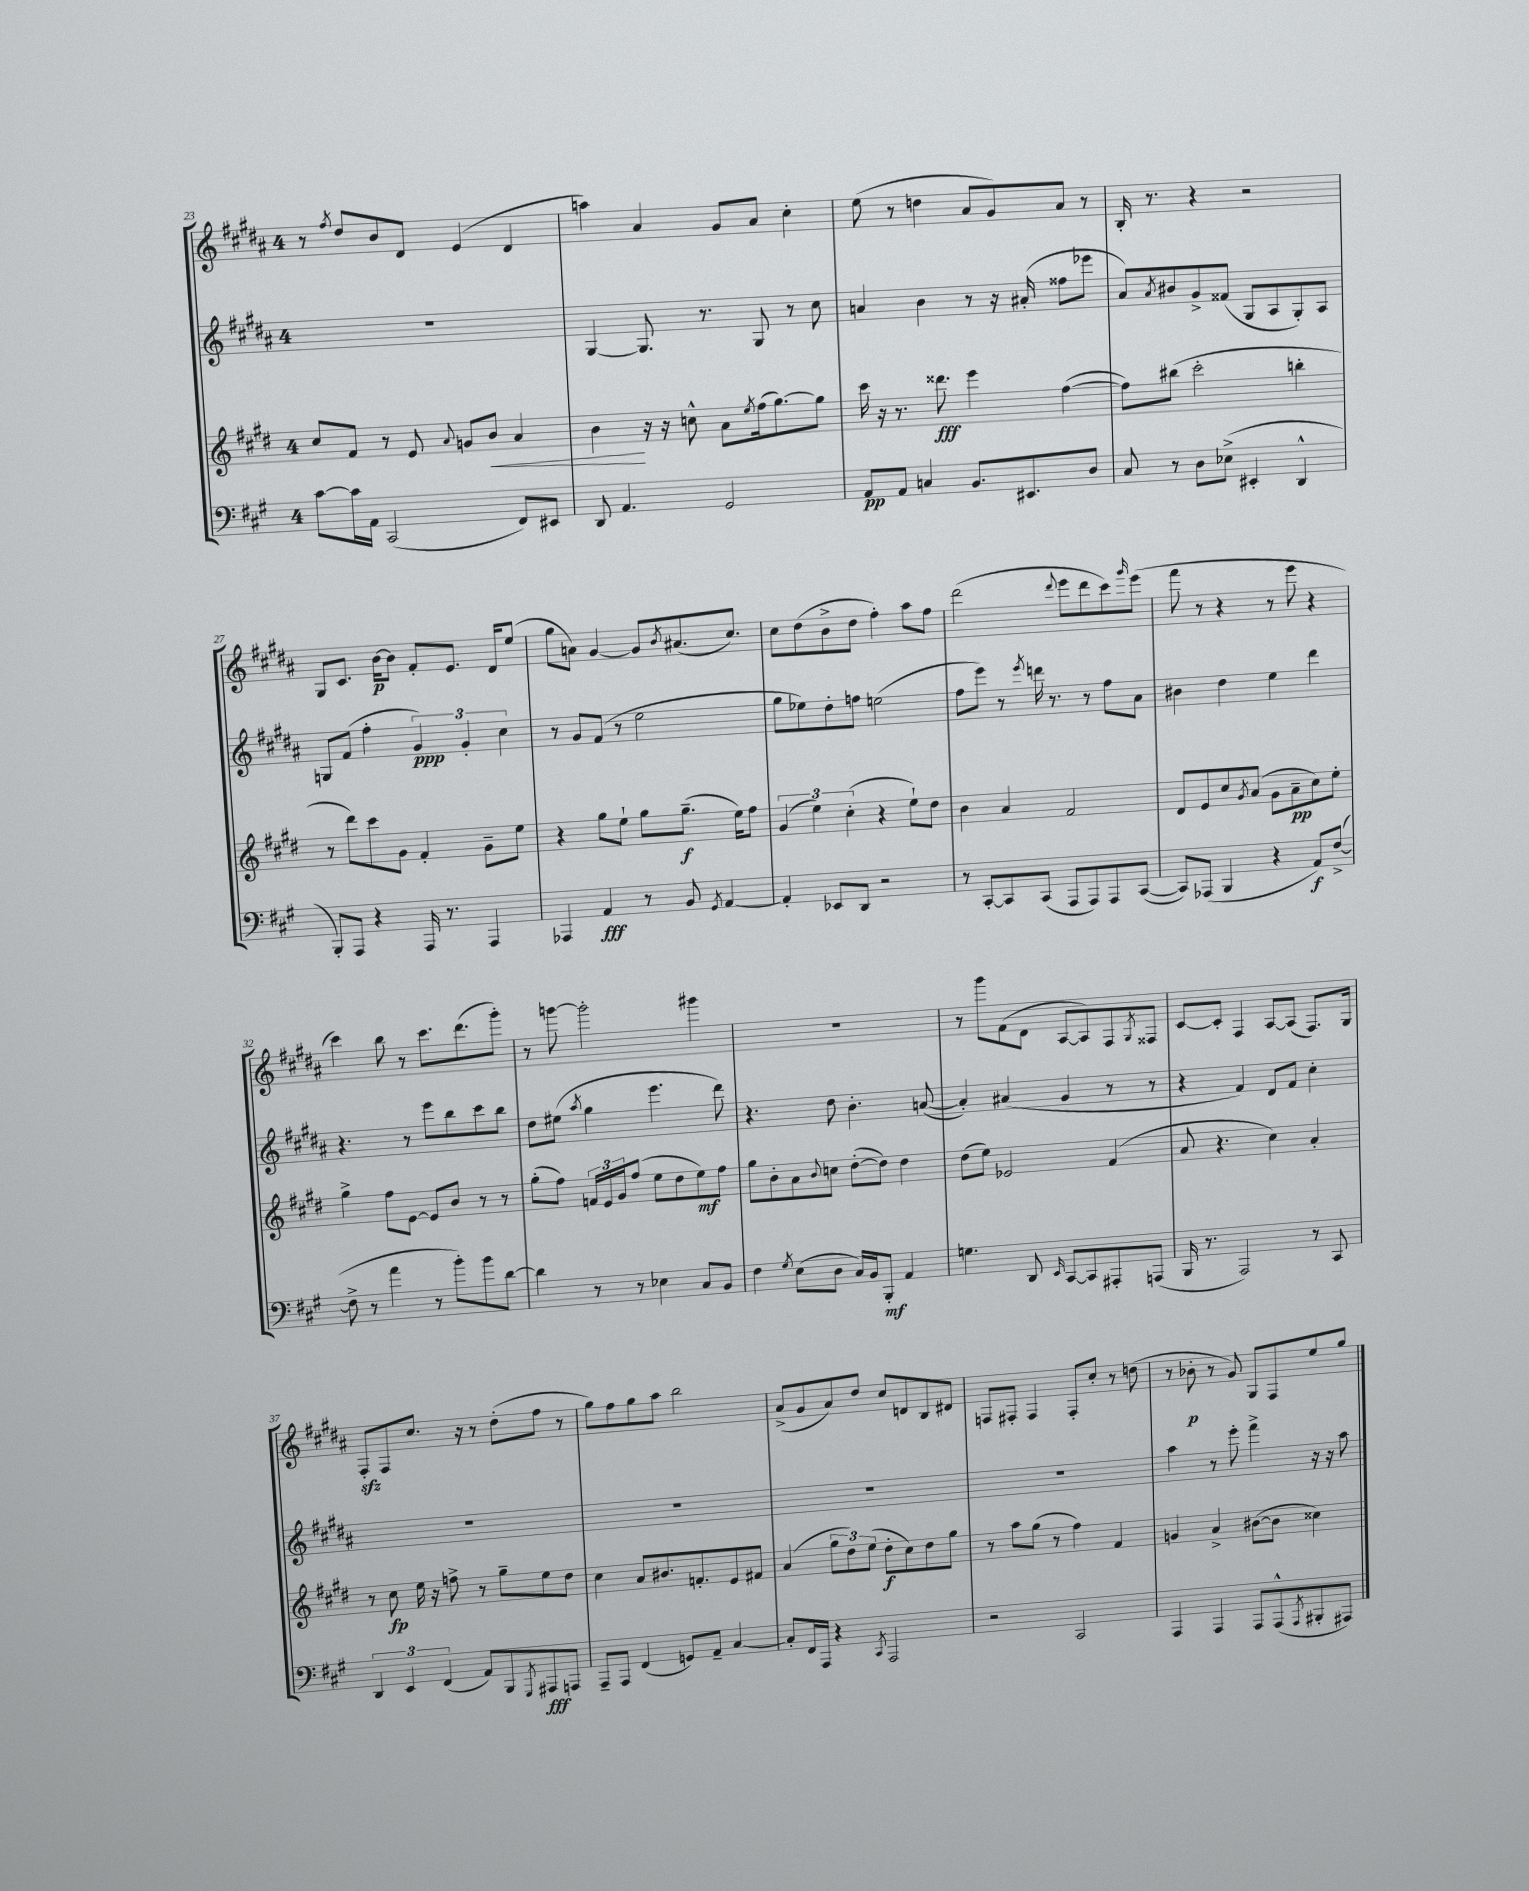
<<
\new StaffGroup <<
\new Staff = "s0" {
    \clef treble \key b \major \once \override Staff.TimeSignature.style = #'single-digit \time 4/4
    r8 \acciaccatura { fis''8 } dis''8 b'8 dis'8 e'4( dis'4 |
    a''4) ais'4 gis'8 ais'8 cis''4-. |
    e''8( r8 d''4 ais'8 gis'8) ais'8 r8 |
    b16-. r8. r4 r2 |
    gis8 cis'8. b'16~\p b'8 fis'8-. e'8. dis'16 e''8( |
    gis''8 a'8) gis'4~ gis'8 \acciaccatura { b'8 } ais'8.( cis''8.) |
    cis''8 dis''8( b'8-> dis''8 fis''4-.) ais''8 fis''8 |
    dis'''2( \appoggiatura { dis'''8 } e'''8 dis'''8 cis'''8) \grace { gis'''16 } e'''8( |
    fis'''8 r8 r4 r8 e'''8 r4 |
    cis'''4) b''8 r8 cis'''8. dis'''8.( gis'''8-.) |
    r8 g'''8~ g'''2-. gis'''4 |
    R1 |
    r8 gis'''8 fis'8( dis'8 ais8~ ais8) fis8 \acciaccatura { gis8 } fisis8 |
    cis'8~ cis'8-. fis4 ais8~ ais8( fis8.) gis16 |
    fis8-.\sfz fis8 cis''8. r16 r8 dis''8-.( fis''8 r8 |
    gis''8) fis''8 gis''8 ais''8 b''2 |
    ais'8->( gis'8 ais'8) dis''8 cis''8 d'8 b8 dis'8 |
    f8 fis8-. fis4 fis8-. cis''8-. r8 d''8( |
    r8 bes'8-.\p r8 gis'8) gis8 fis8 e''8 gis''8 \bar "|." |
}
\new Staff = "s1" {
    \clef treble \key b \major \once \override Staff.TimeSignature.style = #'single-digit \time 4/4
    R1 |
    gis4~ gis8. r8. gis8 r8 cis''8 |
    a'4 b'4 r8 r16 ais'16-.( fisis''8 ees'''8 |
    ais'8) \acciaccatura { ais'8 } bis'8 gis'8-> fisis'8( gis8 ais8 gis8-.) ais8 |
    g8 fis'8( fis''4-. \tuplet 3/2 { gis'4\ppp) gis'4-. cis''4 } |
    r8 gis'8 fis'8( r8 e''2 |
    gis''8 ees''8) dis''8-. f''8 e''2( |
    fis''8 e'''8) r8 \acciaccatura { e'''8 } d'''16 r8. r8 fis''8 ais'8 |
    bis'4 dis''4 e''4 dis'''4 |
    r4. r8 e'''8 b''8 cis'''8 b''8 |
    dis''8 eis''8( \acciaccatura { ais''8 } gis''4 e'''4. dis'''8) |
    r4. dis''8 b'4.-. a'8~( |
    a'4-.) ais'4( gis'4 r8 r8 |
    r4 fis'4) dis'8 fis'8 cis''4-. |
    R1 |
    R1 |
    R1 |
    R1 |
    ais''4 r8 e'''8-. fis'''4-> r16 r16 ais''8 \bar "|." |
}
\new Staff = "s2" {
    \clef treble \key e \major \once \override Staff.TimeSignature.style = #'single-digit \time 4/4
    cis''8 fis'8 r8 e'8 \appoggiatura { a'8 } g'8 b'8\< a'4 |
    b'4\! r16 r16 c''8-^ a'8 \acciaccatura { e''8 } fis''16( gis''8.~) gis''8 |
    cis'''16 r16 r8. disis'''8.\fff e'''4 fis''4~( |
    fis''8) bis''8( cis'''2-. b''4-. |
    r8 dis'''8) cis'''8 gis'8 fis'4-. gis'8-- e''8 |
    r4 gis''8 e''8-! gis''8 gis''8.--\f( e''16) fis''8 |
    \tuplet 3/2 { gis'4( e''4) cis''4-.( } r4 e''8-!) dis''8 |
    b'4 a'4 fis'2 |
    dis'8 e'8 cis''8 \acciaccatura { gis'8 } a'8( gis'8 a'8--\pp cis''8) e''8-. |
    gis''4-> fis''8 e'8~ e'8 b'8 r8 r8 |
    gis''8-.( fis''8) \tuplet 3/2 { f'16 e'16 gis'16 } fis''8( e''8 dis''8 e''8\mf) fis''8 |
    gis''8 b'8-. a'8 \appoggiatura { b'8 } c''8 dis''8~-.( dis''8) dis''4 |
    dis''8( e''8) ees'2 fis'4( |
    a'8 r4. cis''4) a'4-. |
    r8 cis''8\fp e''16 r16 f''8-> r8 gis''8-- e''8 dis''8 |
    cis''4 a'8 bis'8. f'8.-. e'8 fis'8 |
    a'4( \tuplet 3/2 { gis''8 dis''8) e''8( } dis''8-.\f cis''8) dis''8 gis''8 |
    r8 a''8 gis''8( r8 fis''4) fis'4 |
    g'4 a'4-> bis'8~( bis'8 cisis''4) \bar "|." |
}
\new Staff = "s3" {
    \clef bass \key a \major \once \override Staff.TimeSignature.style = #'single-digit \time 4/4
    cis'8~ cis'16 a,16 cis,2( fis,8) eis,8 |
    d,8 a,4. gis,2 |
    a,8\pp a,8 c4 b,8. eis,8. d8 |
    cis8 r8 d8 ees8->( eis,4-. d,4-^ |
    b,,8-.) a,,8 r4 a,,16 r8. a,,4 |
    aes,,4 a,4\fff r8 b,8 \acciaccatura { gis,8 } a,4~ |
    a,4-. ees,8 d,8 r2 |
    r8 cis,8~-. cis,8 cis,8( a,,8 a,,8) a,,8 cis,8~( |
    cis,8) aes,,8( b,,4 r4 a,8\f) fis8~->( |
    fis8-> r8 a'4 r8 b'8-.) b'8 d'8~ |
    d'4 r8 r8 ees4 cis8 b,8 |
    fis4 \acciaccatura { gis8 } e8( d8 cis16) b,16 b,,8-.\mf a,4 |
    g4. d,8 \grace { e,16 } cis,8~ cis,8 ais,,8-. a,,8( |
    b,,16 r8. a,,2) r8 cis,8 |
    \tuplet 3/2 { d,4 e,4 fis,4( } a,8) b,,8 \acciaccatura { gis,,8 } ais,,8\fff a,,8 |
    a,,8-- a,,8 fis,4( g,8) a,8-- cis4~ |
    cis8-. fis,16 a,,16 r4 \acciaccatura { cis,8 } a,,2 |
    r2 cis,2 |
    a,,4 a,,4 a,,8 a,,8-^( \acciaccatura { a,,8 } bis,,8-. ais,,8) \bar "|." |
}
>>
>>
\layout { \context { \Score currentBarNumber = #23 } }
